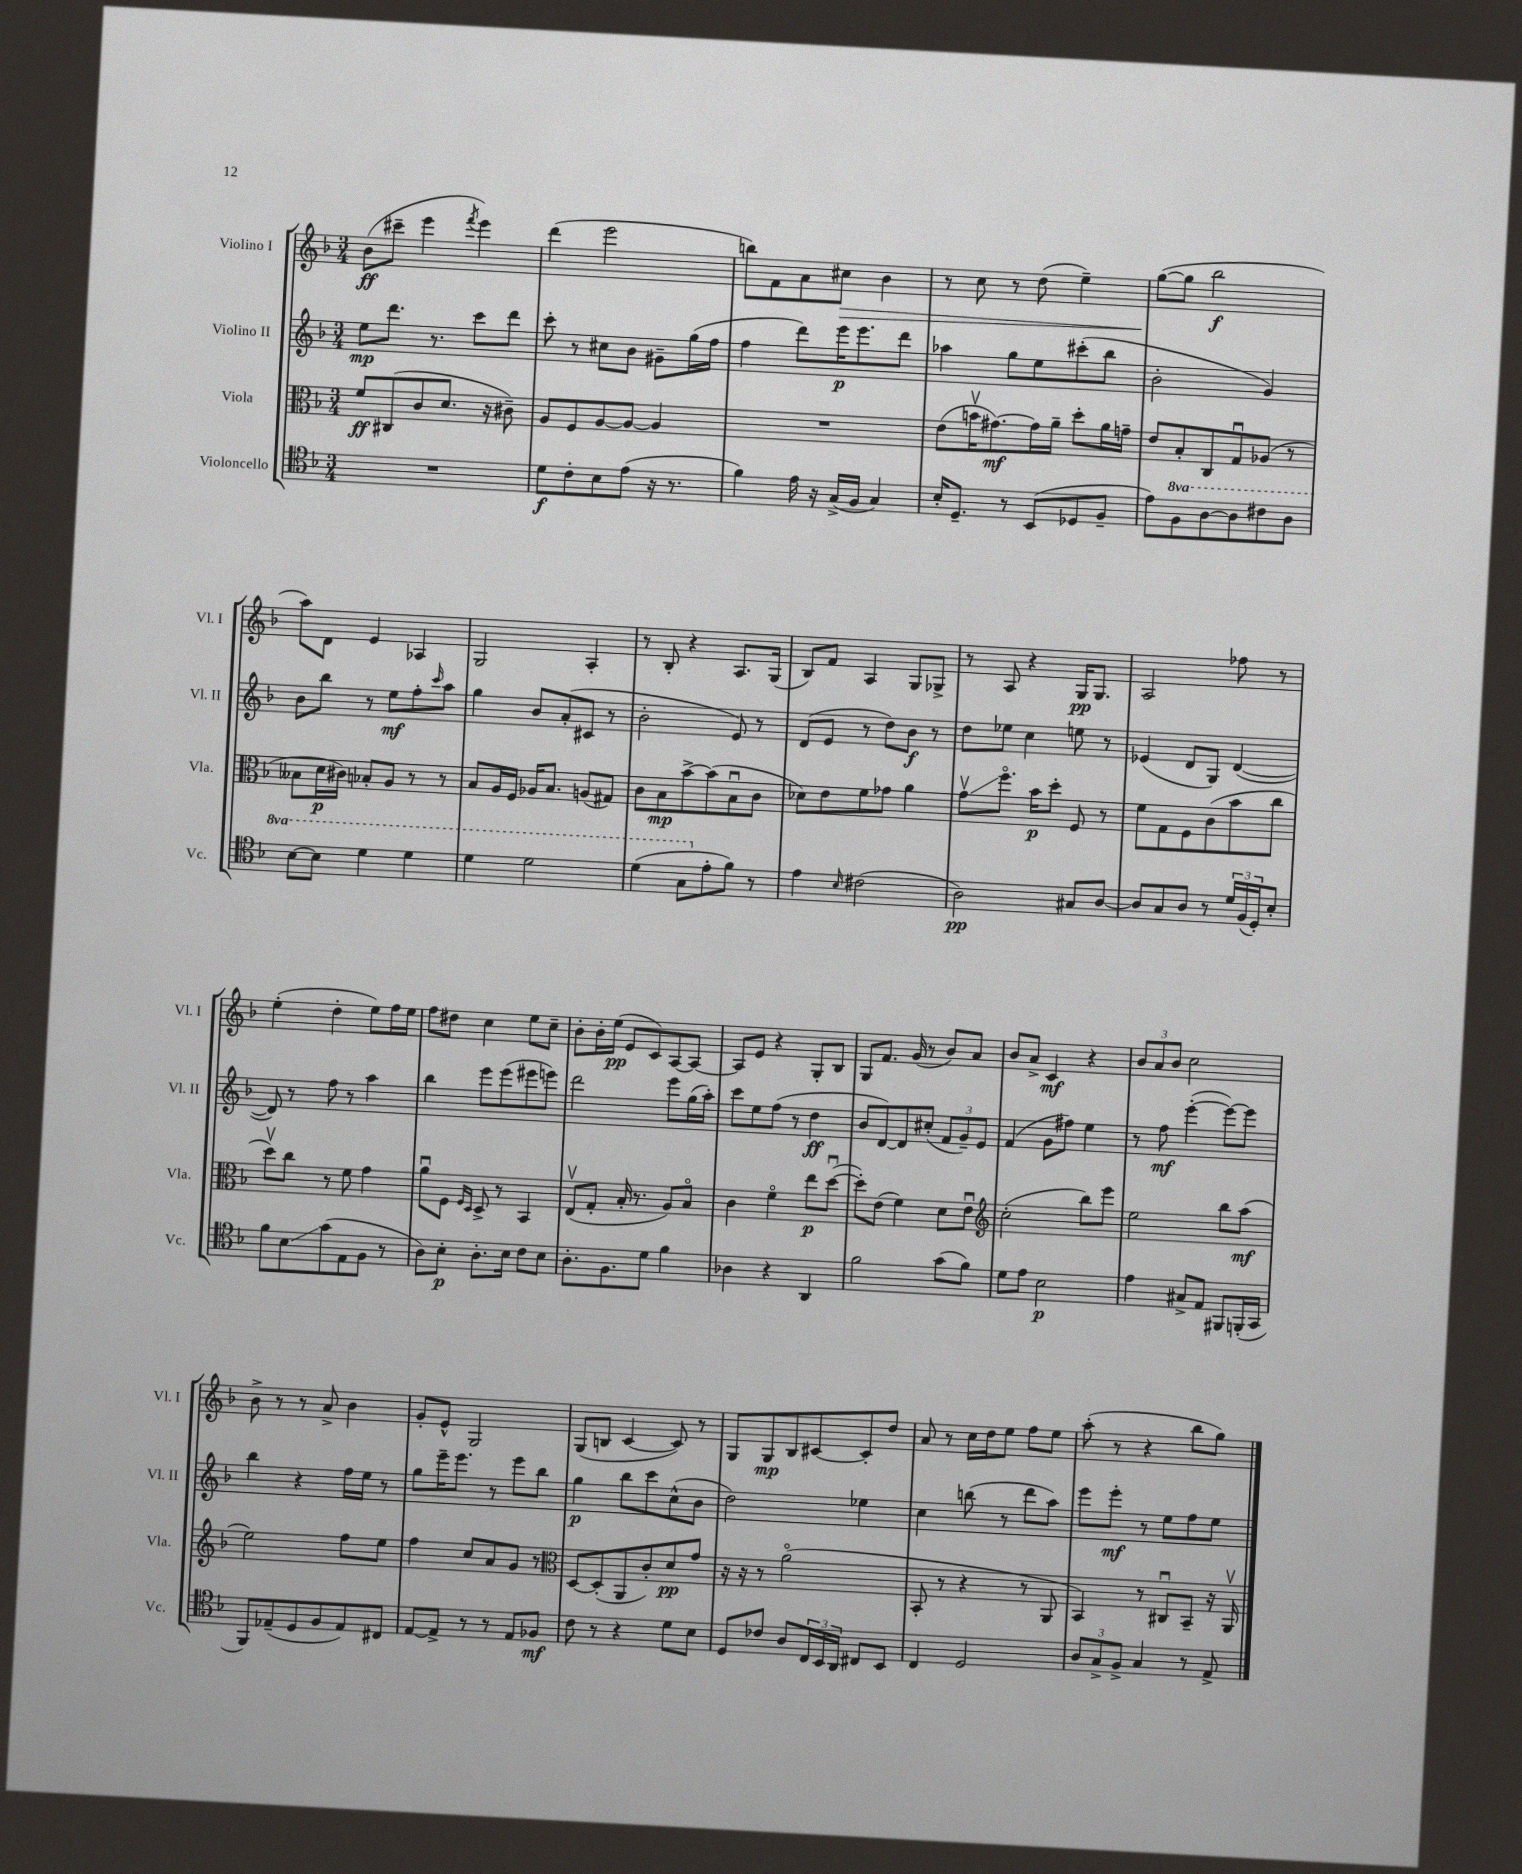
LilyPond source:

<<
\new StaffGroup <<
\new Staff = "s0" \with { instrumentName = "Violino I" shortInstrumentName = "Vl. I" } {
    \clef treble \key f \major \numericTimeSignature \time 3/4
    bes'8\ff( cis'''8-- e'''4 \acciaccatura { f'''8 } e'''4) |
    d'''4( e'''2 |
    b''8) f'8 a'8 cis''8\> bes'4 |
    r8 c''8 r8 d''8( e''4--) |
    g''8~\!( g''8 bes''2\f |
    a''8) d'8 e'4 aes4 |
    g2 a4-. |
    r8 bes8-. r4 a8. g16( |
    bes8) f'8 a4 g8 ges8-> |
    r8 a8 r4 g16\pp g8. |
    a2 fes''8 r8 |
    e''4-.( d''4-. e''8) f''16 e''16 |
    f''8 dis''8 c''4 e''8 c''8-- |
    bes'8-. bes'16-. e''16\pp( e'8 c'8) a8~ a8~ |
    a8 e'8 r4 g8-. bes8 |
    g8 f'8. g'16( r8 bes'8) a'8 |
    bes'8 a'8-> c'4\mf r4 |
    \tuplet 3/2 { bes'8 a'8 bes'8 } c''2 |
    bes'8-> r8 r8 a'8-> bes'4 |
    g'8-. e'8-^ g2 |
    g8( b8 c'4~ c'8) r8 |
    g8 g8\mp bes8 cis'8~ cis'8-. d''8 |
    a'8 r8 c''16 d''16 e''8 f''8 e''8 |
    a''8-.( r8 r4 bes''8 g''8) \bar "|." |
}
\new Staff = "s1" \with { instrumentName = "Violino II" shortInstrumentName = "Vl. II" } {
    \clef treble \key f \major \numericTimeSignature \time 3/4
    e''8\mp d'''8. r8. c'''8 d'''8 |
    c'''8-. r8 cis''8 bes'8 gis'8-- g''16( f''16 |
    f''4 d'''8) e'''16\p e'''8. d'''8 |
    aes''4 g''8 e''8 cis'''8-.( bes''8 |
    bes'2-. g'4) |
    bes'8 bes''8 r8 e''8\mf f''8-. \grace { c'''16 } a''8 |
    g''4 bes'8 a'8-.( cis'8 r8 |
    bes'2-. e'8) r8 |
    d'8( e'8 r8 d''8) bes'8\f r8 |
    d''8 ees''8 c''4 e''8 r8 |
    ees'4( d'8 g8) d'4~( |
    d'8) r8 f''8 r8 a''4 |
    bes''4 e'''8 e'''8( eis'''8 e'''8) |
    d'''2 e'''8 g''16( a''16-.) |
    c'''8 e''8 f''8( r8 d''4\ff |
    bes'8 d'8~) d'8 cis''8-.( \tuplet 3/2 { f'8 g'8--) e'8 } |
    f'4( g'8 fis''8) e''4 |
    r8 f''8\mf e'''4~-.( e'''8~) e'''8 |
    bes''4 r4 f''16 e''16 r8 |
    g''8 e'''16-- e'''8. r8 e'''8 bes''8 |
    g''4\p bes''8 c'''8 c''8-^( bes'8 |
    d''2) ees''4 |
    c''4 b''8( r8 d'''8 a''8) |
    e'''8 e'''8-.\mf r8 e''8 f''8 e''8 \bar "|." |
}
\new Staff = "s2" \with { instrumentName = "Viola" shortInstrumentName = "Vla." } {
    \clef alto \key f \major \numericTimeSignature \time 3/4
    f'8\ff cis8( c'8 d'8. r16 cis'8--) |
    a8 f8 a8~ a8~ a4 |
    R2. |
    e'8( b'16\upbow gis'8.~\mf) gis'16 a'16-- d''8-. a'16 g'16-- |
    e'8 bes8-. c8 g8\downbow aes8( r8 |
    beses8 d'16\p cis'16) bes8-. a8 r8 r8 |
    bes8 a16 f16 aes16 bes8. a8( gis8) |
    c'8 bes8\mp bes'8~-> bes'8( bes8\downbow c'8 |
    des'8) e'8 f'8 ges'8 a'4 |
    g'8\upbow\glissando f''8.\flageolet bes'16\p d''8-. f8 r8 |
    f'8 g8 f8 c'8( bes'8 c''8 |
    d''8\upbow) c''8 r8 f'8 g'4 |
    a'8\downbow f8 \grace { f16 d16 } d8-> r8 bes,4 |
    e8\upbow( g8-. bes16-. r8. a8) bes8\flageolet |
    c'4 f'4\flageolet e''8\p d''8~\downbow( |
    d''8-.) e'8( f'4) d'8 e'8\downbow |
    \clef treble c''2-.( bes''8) e'''8 |
    e''2 bes''8 a''8\mf( |
    e''2) f''8 e''8 |
    f''4 c''8 a'8 g'8 r8 |
    \clef alto d8~ d8-.( a,8 c'8-.) d'8\pp g'8 |
    r16 r16 r8 a'2\flageolet( |
    bes,8-. r8 r4 r8 a,8 |
    bes,4) r8 cis8\downbow bes,8-- r16 a,16\upbow \bar "|." |
}
\new Staff = "s3" \with { instrumentName = "Violoncello" shortInstrumentName = "Vc." } {
    \clef tenor \key f \major \numericTimeSignature \time 3/4 \set Staff.ottavationMarkups = #ottavation-simple-ordinals
    R2. |
    d'8\f c'8-. bes8 e'8( r16 r8. |
    f'4) e'16 r16 g16->( f16 g4) |
    bes16-. d8.-- r8 bes,8( des8 f8-- |
    e'8) \ottava #1 f'8 a'8~ a'8 cis''8 a'8 |
    bes'8~ bes'8 d''4 d''4 |
    d''4 d''2 |
    d''4( g'8 \ottava #0 e'8-. f'8) r8 |
    e'4 \grace { bes16 } cis'2( |
    a2\pp) gis8 a8~ |
    a8 g8 a8 r8 \tuplet 3/2 { d'16 f16( d16-.) } bes8-. |
    f'8 bes8\glissando g'8( e8 f8 r8 |
    a8) bes8-.\p a8.-. bes16 c'8 bes8 |
    a8.-. f8. d'8 f'4 |
    aes4 r4 a,4 |
    f'2 g'8( f'8) |
    d'8 e'8 bes2\p |
    e'4 gis8-> e8 fis,8 f,16-.( g,16 |
    f,8) ees8--( d8 f8 ees8) cis8 |
    e8~ e8-> r8 r8 e8 fes8\mf |
    c'8 r8 r4 d'8 bes8 |
    d8 ces'8 a8 \tuplet 3/2 { c16 bes,16 a,16 } cis8 bes,8 |
    c4 d2 |
    \tuplet 3/2 { a8 g8-> f8-> } g4 r8 e8-> \bar "|." |
}
>>
>>
\layout { \context { \Score \remove "Bar_number_engraver" } }
